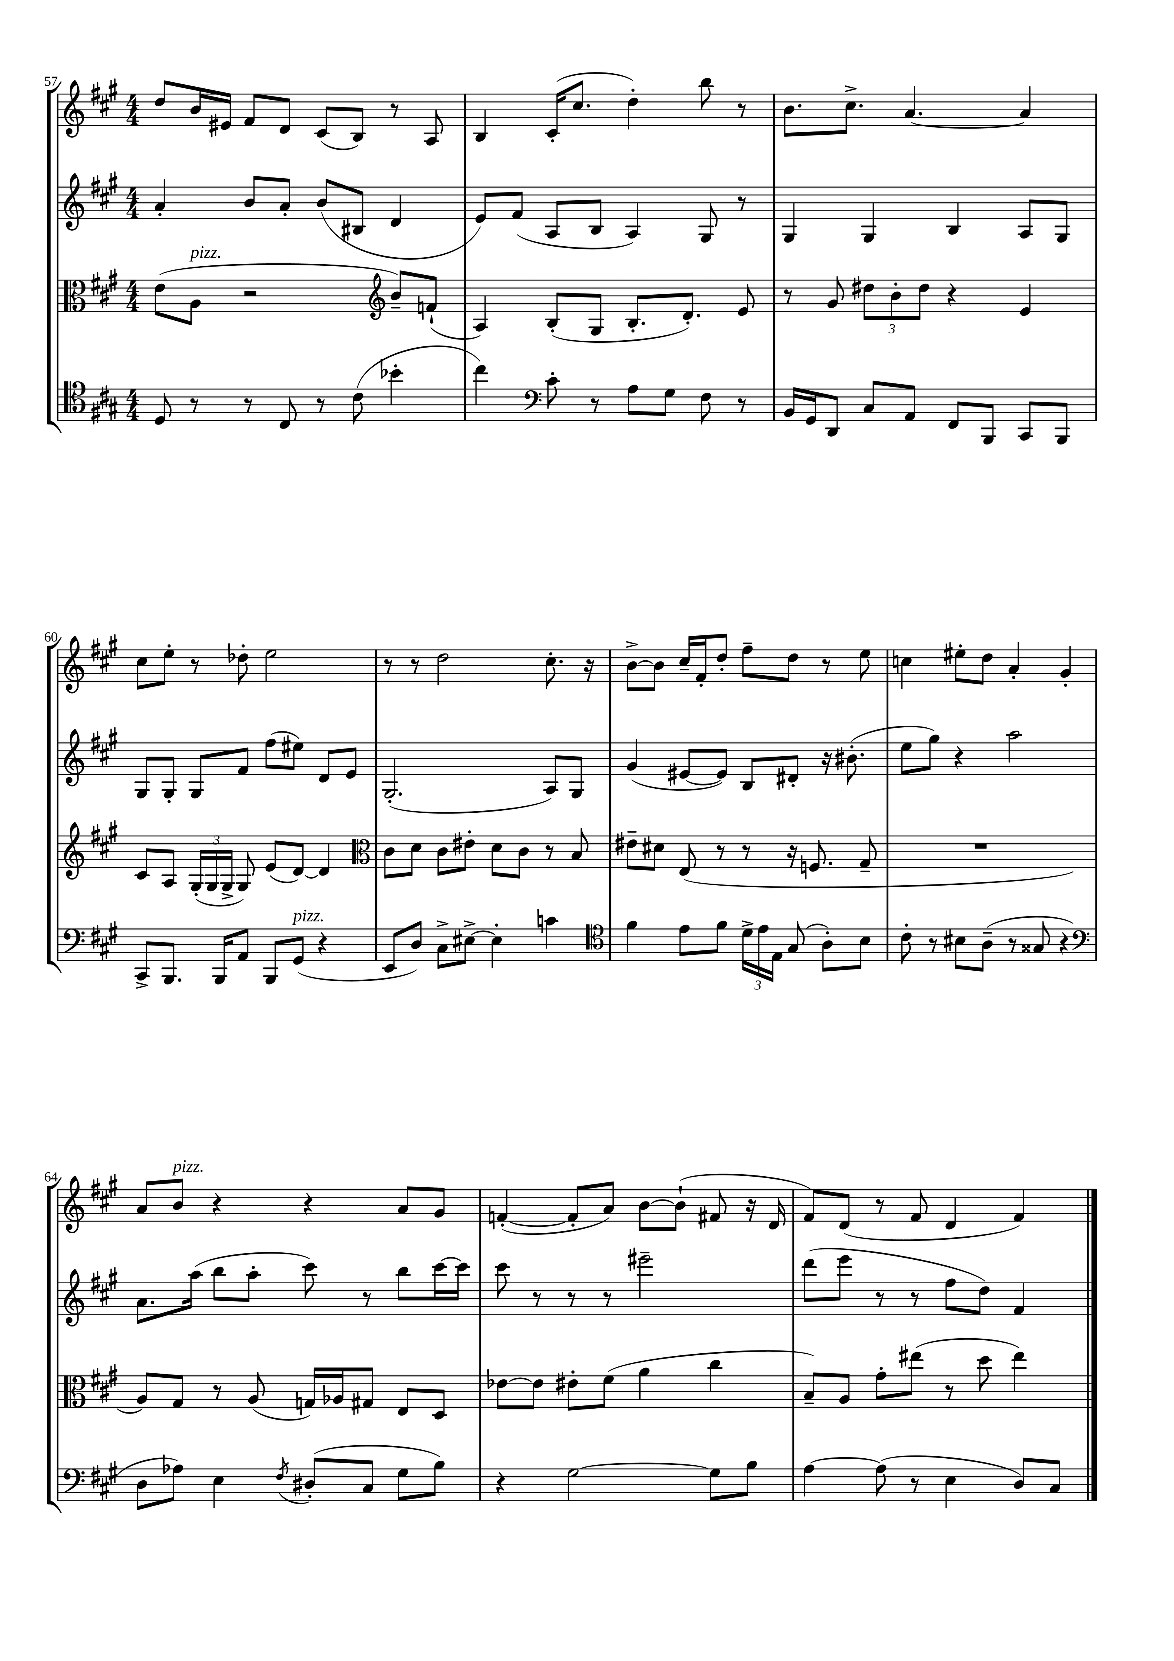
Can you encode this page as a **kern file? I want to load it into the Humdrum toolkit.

**kern	**kern	**kern	**kern
*staff4	*staff3	*staff2	*staff1
*clefC4	*clefC3	*clefG2	*clefG2
*k[f#c#g#]	*k[f#c#g#]	*k[f#c#g#]	*k[f#c#g#]
*M4/4	*M4/4	*M4/4	*M4/4
8D/	(8e\L	4a'/	8dd/L
8r	8A\J	.	16b/L
.	.	.	16e#/JJ
8r	2r	8b/L	8f#/L
8C#/	.	8a'/J	8d/J
8r	.	(8b/L	(8c#/L
(8c#\	.	8B#/J	8B/J)
*	*clefG2	*	*
4b-'\	8b~/L)	4d/	8r
.	(8f`/J	.	8A/
=	=	=	=
4cc#\)	4A/)	8e/L)	4B/
.	.	(8f#/J	.
*clefF4	*	*	*
8c#'\	(8B'/L	8A/L	(16c#'/LK
.	.	.	8.cc#/J
8r	8G#/J	8B/J	.
8A\L	8.B'/L	4A/)	4dd'\)
8G#\J	.	.	.
.	8.d'/J)	.	.
8F#\	.	8G#/	8bb\
8r	8e/	8r	8r
=	=	=	=
16BB/LL	8r	4G#/	8.b\L
16GG#/J	.	.	.
8DD/J	8g#/	.	.
.	.	.	8.cc#^\J
8C#/L	12dd#\L	4G#/	.
.	12b'\	.	.
8AA/J	.	.	[4.a/
.	12dd#\J	.	.
8FF#/L	4r	4B/	.
8BBB/J	.	.	.
8CC#/L	4e/	8A/L	4a/]
8BBB/J	.	8G#/J	.
=	=	=	=
8CC#^/L	8c#/L	8G#/L	8cc#\L
8.BBB/J	8A/J	8G#'/J	8ee'\J
.	(24G#'/LL	8G#/L	8r
.	24G#/	.	.
16BBB/LK	.	.	.
.	24G#^/JJ	.	.
8AA/J	8G#/)	8f#/J	8dd-'\
8BBB/L	(8e/L	(8ff#\L	2ee\
(8GG#/J	[8d/J)	8ee#\J)	.
4r	4d/]	8d/L	.
.	.	8e/J	.
=	=	=	=
*	*clefC3	*	*
8EE/L	8c#\L	(2.G#'/	8r
8D/J)	8d\J	.	8r
8C#^\L	8c#\L	.	2dd\
[8E#^\J	8e#'\J	.	.
4E#'\]	8d\L	.	.
.	8c#\J	.	.
4c\	8r	8A/L)	8.cc#'\
.	8B/	8G#/J	.
.	.	.	16r
=	=	=	=
*clefC4	*	*	*
4f#\	8e#~\L	(4g#/	[8b^\L
.	8d#\J	.	8b\]J
8e\L	(8E/	[8e#/L	16cc#~/LL
.	.	.	16f#'/J
8f#\J	8r	8e#/]J)	8dd'/J
24d^\LL	8r	8B/L	8ff#~\L
24e\	.	.	.
24E\JJ	.	.	.
(8G#/	16r	8d#'/J	8dd\J
.	8.F/	.	.
8A'\L)	.	16r	8r
.	.	(8.b#'\	.
8B\J	8G#~/	.	8ee\
=	=	=	=
8c#'\	1r	8ee\L	4cc\
8r	.	8gg#\J)	.
8B#\L	.	4r	8ee#'\L
(8A~\J	.	.	8dd\J
8r	.	2aa\	4a'/
8G##/	.	.	.
4r	.	.	4g#'/
=	=	=	=
*clefF4	*	*	*
8D\L	8A/L)	8.a\L	8a/L
8A-\J)	8G#/J	.	8b/J
.	.	(16aa\Jk	.
4E\	8r	8bb\L	4r
.	(8A/	8aa'\J	.
8qF#/	.	.	.
(8D#'/L	16G/LL)	8ccc#\)	4r
.	16A-/J	.	.
8C#/J	8G#/J	8r	.
8G#\L	8E/L	8bb\L	8a/L
8B\J)	8D/J	[16ccc#\L	8g#/J
.	.	16ccc#\]JJ	.
=	=	=	=
4r	[8e-\L	8ccc#\	([4f'/
.	8e-\]J	8r	.
[2G#\	8e#'\L	8r	8f'/]L
.	(8f#\J	8r	8a/J)
.	4a\	2eee#~\	[8b\L
.	.	.	(8b`\]J
8G#\]L	4cc#\	.	8f#/
8B\J	.	.	16r
.	.	.	16d/
=	=	=	=
[4A\	8B~/L)	(8ddd\L	8f#/L)
.	8A/J	8eee\J	(8d/J
(8A\]	8g#'\L	8r	8r
8r	(8ee#\J	8r	8f#/
4E\	8r	8ff#\L	4d/
.	8dd\	8dd\J)	.
8D/L)	4ee#\)	4f#/	4f#/)
8C#/J	.	.	.
==	==	==	==
*-	*-	*-	*-
